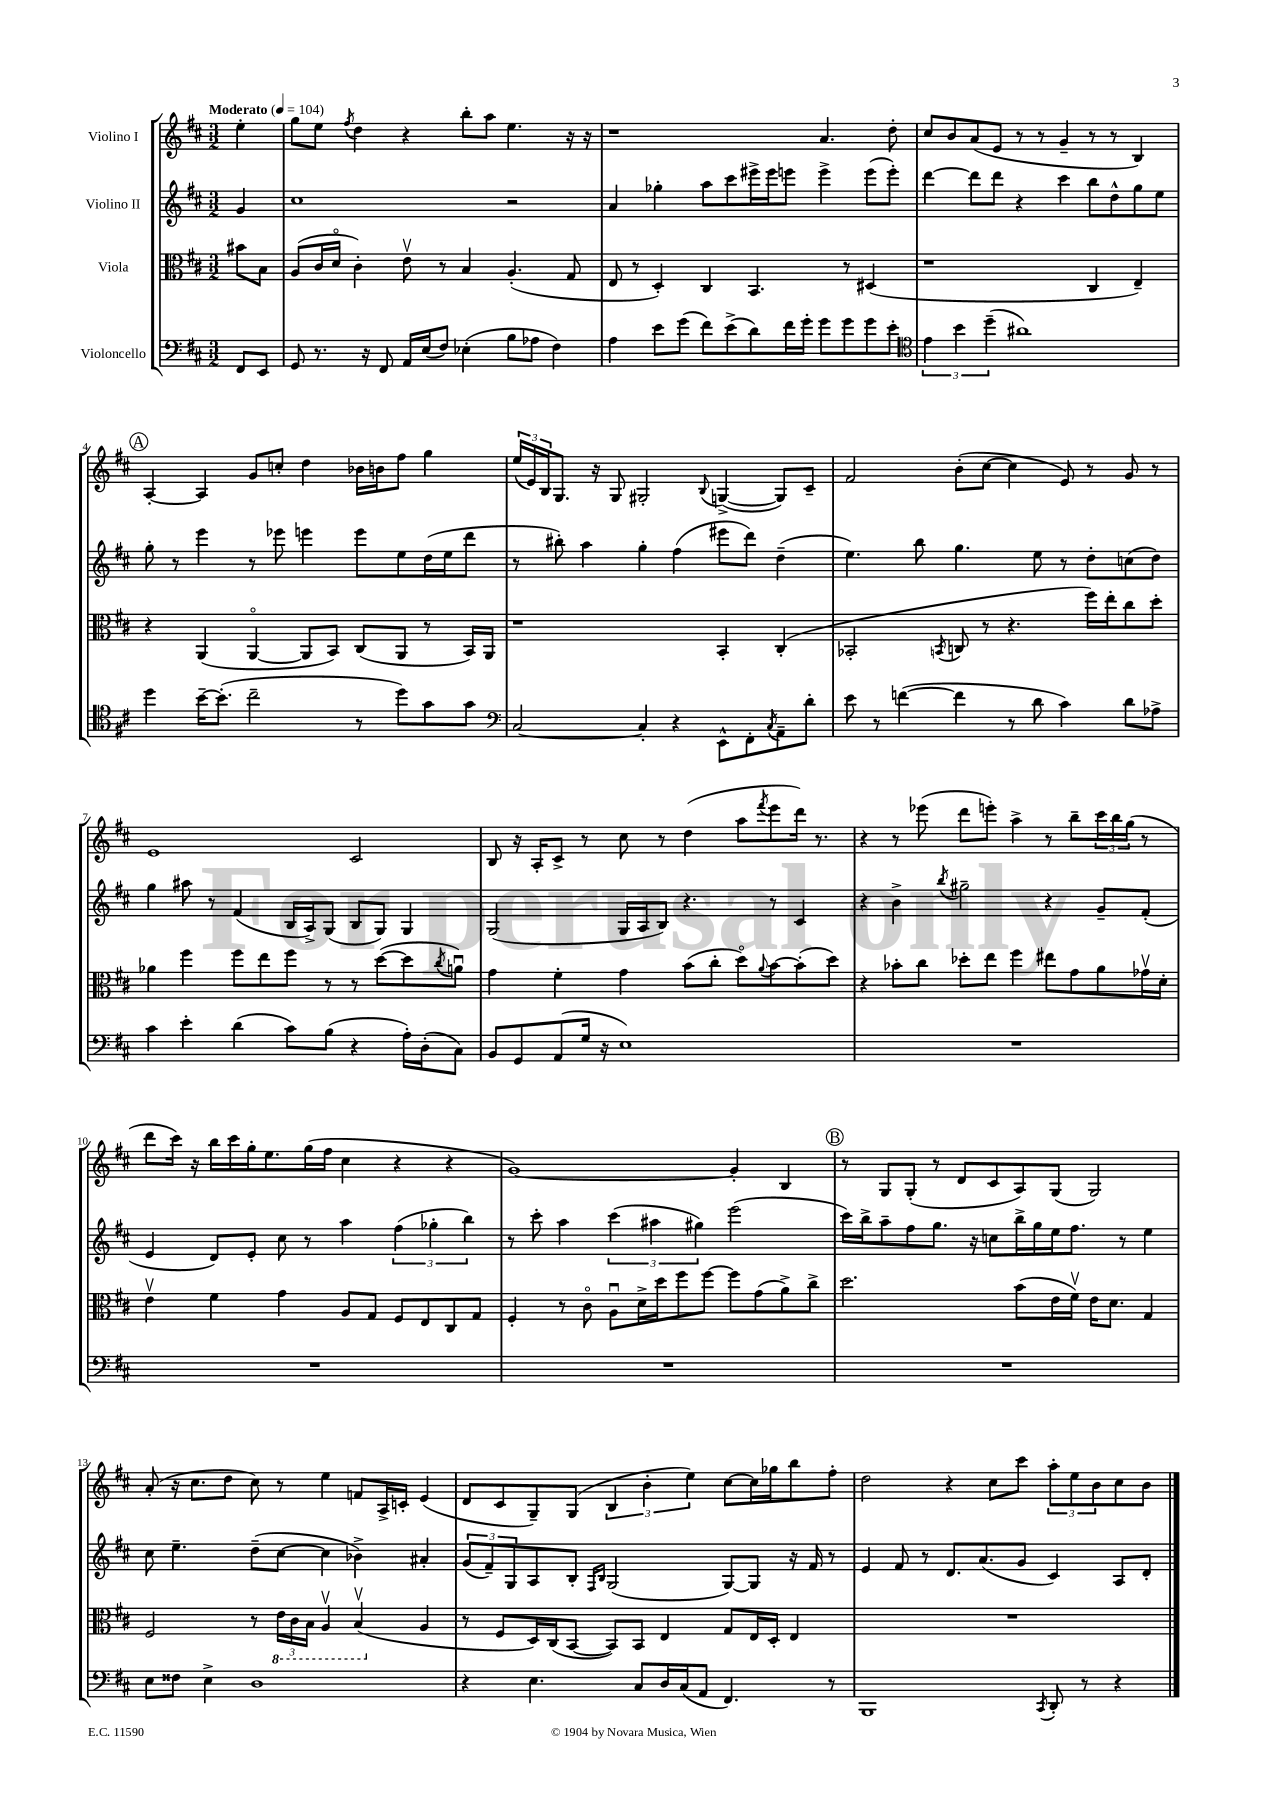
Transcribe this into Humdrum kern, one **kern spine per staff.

**kern	**kern	**kern	**kern
*staff4	*staff3	*staff2	*staff1
*clefF4	*clefC3	*clefG2	*clefG2
*k[f#c#]	*k[f#c#]	*k[f#c#]	*k[f#c#]
*M3/2	*M3/2	*M3/2	*M3/2
*MM104	*MM104	*MM104	*MM104
8FF#	8b#	4g	4ee'
8EE	8B	.	.
=	=	=	=
8GG	(8A	1cc#	8gg
8.r	16c#	.	8ee
.	16do	.	.
.	.	.	8qff#
.	4c#')	.	4dd
16r	.	.	.
8FF#	.	.	.
16AA	8ev	.	4r
(16E	.	.	.
8F#)	8r	.	.
(4E-'	4B	.	8bb'
.	.	.	8aa
8B	(4.A'	2r	4.ee
8A-	.	.	.
4F#)	.	.	.
.	8G	.	16r
.	.	.	16r
=	=	=	=
4A	8E	4a	1r
.	8r	.	.
8e	4D')	4gg-'	.
(8g	.	.	.
8f#)	4C#	8aa	.
(8e^	.	8ccc#	.
8d)	4.BB	16eee#^	.
.	.	16eee#	.
16f#	.	8eee	.
16g'	.	.	.
8g	.	4eee^	4.a
8g	8r	.	.
8g	(4D#	(8eee	.
8e'	.	8eee')	8dd'
=	=	=	=
*clefC4	*	*	*
6e	1r	[4ddd	8cc#
.	.	.	8b
6b	.	.	.
.	.	8ddd]	(8a
(6dd~	.	.	.
.	.	8ddd	8e
1a#)	.	4r	8r
.	.	.	8r
.	.	4ccc#	4g~
.	4C#	8bb	8r
.	.	8dd^^	8r
.	4E~)	8gg	4B)
.	.	8ee	.
=	=	=	=
4dd	4r	8gg'	[4A'
.	.	8r	.
[16b~	(4AA	4eee	4A]
(8.b']	.	.	.
2cc#~	[4AAo	8r	8g
.	.	8eee-	8cc'
.	8AA]	4eee	4dd
.	8BB)	.	.
8r	(8C#	8eee	16b-
.	.	.	16b
8dd)	8AA	8ee	8ff#
8g	8r	(16dd	4gg
.	.	16ee	.
8g	16BB)	8ddd	.
.	16AA	.	.
=	=	=	=
*clefF4	*	*	*
[2C#	1r	8r	(24ee
.	.	.	24e)
.	.	.	24B
.	.	8bb#')	8.G
.	.	4aa	.
.	.	.	16r
.	.	.	8G
4C#']	.	4gg'	2G#'
4r	.	(4ff#	.
.	.	.	8qqB
8EE^^	4BB'	8eee#	([4G^
8FF#'	.	8ddd)	.
8qC#	.	.	.
8AA~	(4C#'	(4dd~	8G])
8d'	.	.	8c#~
=	=	=	=
8e	2BB-'	4.ee)	2f#
8r	.	.	.
([4f	.	.	.
.	.	8bb	.
.	8qBB	.	.
4f]	8C	4.gg	(8b'
.	8r	.	[8cc#
8r	4.r	.	4cc#]
8d	.	8ee	.
4c#)	.	8r	8e)
.	16ff#)	8dd'	8r
.	16ee'	.	.
8d	8cc#	(8cc	8g
8A-^	8dd'	8dd)	8r
=	=	=	=
4c#	4a-	4gg	1e
4e'	4ff#	8aa#	.
.	.	8r	.
(4d	8ff#	(4f#	.
.	8ee	.	.
8c#)	8ff#	16B	.
.	.	16A^)	.
(8B	8r	(8G	.
4r	8r	8B	2c#
.	([8dd	8G)	.
16A')	8dd]	4G	.
(16D'	.	.	.
.	8qcc#	.	.
8C#)	8au)	.	.
=	=	=	=
8BB	4g	(2G	8B
8GG	.	.	16r
.	.	.	16A'
(8AA	4f#'	.	8c#^
16G	.	.	8r
16r	.	.	.
1E)	4g	16G	8cc#
.	.	16A	.
.	.	8B)	8r
.	(8b	4.r	(4dd
.	8cc#'	.	.
.	8ddo)	.	8aa
.	8qqa	.	8qfff#
.	[8b	8r	8eee
.	(8b']	4c#	16ddd)
.	.	.	8.r
.	8dd)	.	.
=	=	=	=
1.r	4r	4r	4r
.	8b-'	4b^	8r
.	8cc#	.	(8eee-
.	.	8qbb	.
.	8dd-'	2gg#~	8ddd
.	8ee	.	8eee')
.	4ff#	.	4aa^
.	8ee#	4r	8r
.	8g	.	8bb~
.	8a	8g~	24ccc#
.	.	.	24bb
.	.	.	(24gg
.	16g-v	(8f#'	8r
.	16d'	.	.
=	=	=	=
1.r	4ev	4e	8ddd
.	.	.	16ccc#)
.	.	.	16r
.	4f#	8d)	16bb
.	.	.	16ccc#
.	.	8e'	16gg'
.	.	.	8.ee
.	4g	8cc#	.
.	.	8r	(16gg
.	.	.	16ff#
.	8A	4aa	4cc#
.	8G	.	.
.	8F#	(6ff#	4r
.	8E	.	.
.	.	6gg-'	.
.	8C#	.	4r
.	.	6bb)	.
.	8G	.	.
=	=	=	=
1.r	4F#'	8r	[1g)
.	.	8ccc#'	.
.	8r	4aa	.
.	8c#o	.	.
.	8Au	(6ccc#	.
.	16d^	.	.
.	.	6aa#	.
.	16dd	.	.
.	8ff#	.	.
.	.	6gg#)	.
.	[8ff#	.	.
.	8ff#]	(2eee	4g']
.	(8g	.	.
.	8a^)	.	4B
.	8cc#^	.	.
=	=	=	=
1.r	2.dd	16ccc#)	8r
.	.	16bb^	.
.	.	8aa~	8G
.	.	8ff#	(8G'
.	.	8.gg	8r
.	.	.	8d
.	.	16r	.
.	.	8cc	8c#
.	(8b	16bb^	8A)
.	.	16gg	.
.	16e	16ee	(8G
.	16f#v)	8.ff#	.
.	16e	.	2G)
.	8.d	.	.
.	.	8r	.
.	4G	4ee	.
=	=	=	=
8E	2F#	8cc#	(8a'
8F##	.	4.ee~	16r
.	.	.	8.cc#
4E^	.	.	.
.	.	.	8dd
1D	8r	(8dd~	8cc#)
.	24E	[8cc#	8r
.	24C#	.	.
.	24BB	.	.
.	4AAv	4cc#]	4ee
.	(4BBv	4b-^)	8f
.	.	.	16A^
.	.	.	16c'
.	4A	4a#'	(4e
=	=	=	=
4r	8r	(12g	8d
.	.	12f#~)	.
.	8F#	.	8c#
.	.	12G	.
4.E	16D)	8A	8G~)
.	(16C#	.	.
.	[8BB	8B'	(8G
.	.	16qqF#	.
.	.	16qqB	.
.	8BB])	(2G	6B
8C#	8BB	.	.
.	.	.	6b'
16D	4E	.	.
(16C#	.	.	.
.	.	.	6ee)
8AA	.	.	.
4.FF#)	8G	[8G)	[8cc#
.	16E	8G]	16cc#]
.	16D'	.	16gg-
.	4E	16r	8bb
.	.	16f#	.
8r	.	8r	8ff#'
=	=	=	=
1BBB	1.r	4e	2dd
.	.	8f#	.
.	.	8r	.
.	.	8.d	4r
.	.	(8.a	.
.	.	.	8cc#
.	.	8g	8ccc#
8qCC#	.	.	.
8DD'	.	4c#)	12aa'
.	.	.	12ee
8r	.	.	.
.	.	.	12b
4r	.	8A	8cc#
.	.	8d'	8b
==	==	==	==
*-	*-	*-	*-
